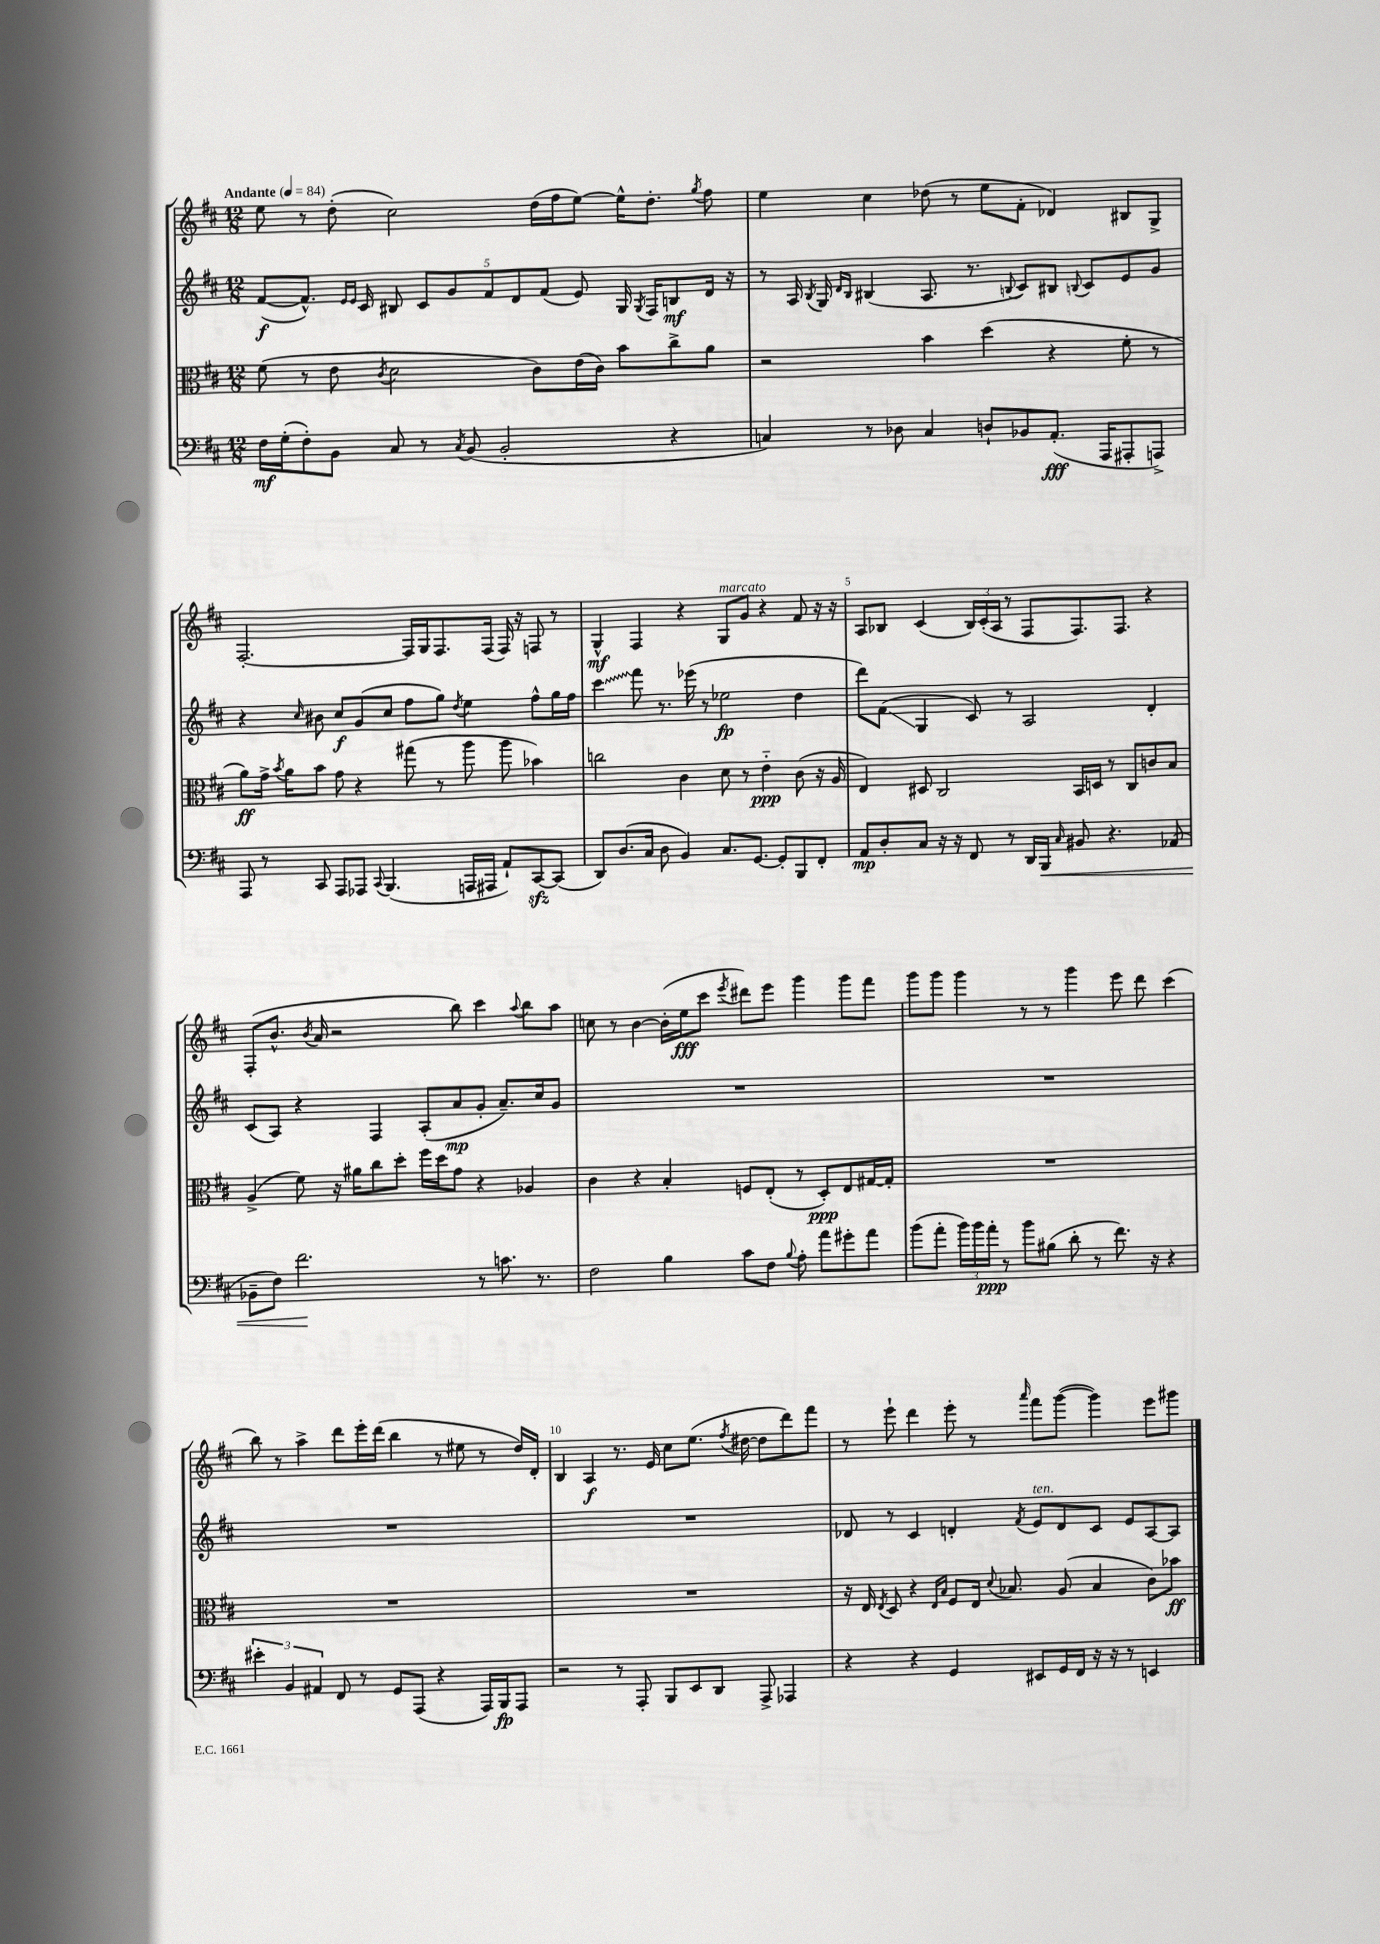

**kern	**kern	**kern	**kern
*staff4	*staff3	*staff2	*staff1
*clefF4	*clefC3	*clefG2	*clefG2
*k[f#c#]	*k[f#c#]	*k[f#c#]	*k[f#c#]
*M12/8	*M12/8	*M12/8	*M12/8
*MM84	*MM84	*MM84	*MM84
16F#	(8f#	([8f#	8ee
(16G'	.	.	.
8F#')	8r	8.f#^^])	8r
8BB	8e	.	(8dd'
.	.	16qqe	.
.	.	16qqe	.
.	.	16c#	.
.	8qc#	.	.
8C#	2d	8B#	2cc#)
8r	.	10c#	.
.	.	10g	.
8qC#	.	.	.
(8BB	.	.	.
.	.	10f#	.
2BB'	.	.	.
.	.	10d	.
.	8c#)	.	(16dd
.	.	(10f#	.
.	.	.	16ff#
.	(16e	8e)	[8ee)
.	16c#)	.	.
.	8b	16G	16ee^^]
.	.	8qG	.
.	.	16F#	8.dd'
4r	8cc#^	8B	.
.	.	.	8qgg
.	8a	16d	8ff#
.	.	16r	.
=	=	=	=
4C)	2r	8r	4ee
.	.	16A	.
.	.	8qB	.
.	.	16G	.
.	.	16qqd	.
.	.	16qqB	.
8r	.	(4B#	4cc#
8D-	.	.	.
4C	4b	8.A	(8dd-
.	.	.	8r
.	.	8.r	.
8D`	(4dd	.	8ee
.	.	8qqB	.
8BB-	.	8c#)	8f#'
(8.AA'	4r	8B#	4d-)
.	.	8qqB	.
.	.	8c#	.
16AAA	.	.	.
8AAA#'	8f#'	8e	8B#
8AAA^)	8r	8g	8G^
=	=	=	=
8AAA	8a)	4r	[2.F#'
8r	16g^	.	.
.	8qb	.	.
.	16a	.	.
.	.	16qqcc#	.
8CC#	8b	8b#	.
8AAA	8g	8cc#	.
8AAA-	4r	(8g	.
8qqCC#	.	.	.
(4.BBB	.	8cc#	.
.	(8gg#	8ff#	16F#]
.	.	.	16G
.	8r	8gg)	8.F#
.	.	8qdd	.
16AAA	8aa	4ee	.
16AAA#	.	.	(16F#
8AA`)	8aa	.	16F#)
.	.	.	16r
[8CC#	4b-)	8ff#^^	8F
(8CC#]	.	16gg	8r
.	.	16ff#	.
=	=	=	=
8DD)	2cc	4ccc#	4G^^
(8.D	.	.	.
.	.	8fff#	4F#
16C#	.	.	.
8D	.	8.r	.
4BB)	4c#	.	4r
.	.	(16eee-	.
.	.	8r	.
8.C#	8d	2ee-	8G
.	8r	.	8g
[8.GG	.	.	.
.	4e'~	.	4r
8GG']	.	.	.
8BBB	(8c#	4dd	8f#
8FF#'	16r	.	16r
.	16A	.	16r
=	=	=	=
8AA	4E)	8ddd)	8A
8D'	.	(8f#	8B-
8C#	8D#	4G	(4c#
16r	2C#	.	.
16r	.	.	.
8FF#	.	8c#)	24B-)
.	.	.	(24c#'
.	.	.	24A
8r	.	8r	8r
16DD	.	2A	8F#
16BBB	.	.	.
16qqC#	.	.	.
8BB#	16BB	.	8.F#)
.	16D	.	.
4.r	8r	.	.
.	.	.	8.F#
.	8C#	.	.
.	8c	4d'	4r
(8AA-	8B	.	.
=	=	=	=
8BB-~	(4A^	(8c#	(8F#'
8F#)	.	8A)	8.b^^
2.f#	8f#)	4r	.
.	.	.	8qb
.	.	.	16a
.	16r	.	2r
.	16a#	.	.
.	8cc#	4F#	.
.	8dd'	.	.
.	16ff#	(8A'	.
.	16dd	.	.
.	8g	8a	8bb)
8r	4r	8g'	4ccc#
8.c	.	8.a~)	.
.	.	.	8qqaa
.	4A-	.	8bb
8.r	.	16cc#	.
.	.	8g	8aa
=	=	=	=
2F#	4c#	1.r	8cc
.	.	.	8r
.	4r	.	[4b
4B	4B'	.	(16b']
.	.	.	16ee
.	.	.	8ccc#
.	.	.	8qeee
8c#	8F	.	8ddd#)
8F#	(8E'	.	8eee
8qqB	.	.	.
8A'	8r	.	4ggg
8a	8D')	.	.
8g#'	8E	.	8ggg
8a	[16G#	.	8fff#
.	16G#']	.	.
=	=	=	=
(8b	1.r	1.r	8ggg
8a'	.	.	8ggg
24b)	.	.	4ggg
24b	.	.	.
24a'	.	.	.
8r	.	.	.
8b	.	.	8r
(8B#	.	.	8r
8d'	.	.	4ggg
8r	.	.	.
8.f#)	.	.	8eee
.	.	.	8ddd
16r	.	.	.
4r	.	.	(4ccc#
=	=	=	=
6e#'	1.r	1.r	8bb)
.	.	.	8r
6BB	.	.	.
.	.	.	4aa^
6AA#	.	.	.
8FF#	.	.	8ddd
8r	.	.	16eee'
.	.	.	(16ddd
8GG	.	.	4bb
(8AAA	.	.	.
4r	.	.	8r
.	.	.	8ee#
16AAA)	.	.	8r
16BBB	.	.	.
8AAA	.	.	16dd)
.	.	.	16d'
=	=	=	=
2r	1.r	1.r	4B
.	.	.	4A
8r	.	.	8.r
8AAA'	.	.	.
.	.	.	16e
8BBB	.	.	8cc#
8EE	.	.	(8.ee
8DD	.	.	.
.	.	.	8qff#
.	.	.	[16dd#
8AAA^	.	.	8dd#]
4AAA-	.	.	8ddd)
.	.	.	8fff#
=	=	=	=
4r	16r	8d-	8r
.	16E	.	.
.	8qE	.	.
.	8D	8r	8eee`
4r	4r	4c#	4ddd
.	16qqE	.	.
.	16qqB	.	.
4GG	8F#	4d'	8eee'
.	16E	.	8r
.	8qqd	.	.
.	8.B-	.	.
.	.	8qf#	16qqaaa
8EE#	.	8e	8fff#
16GG	(8A	8d	([8ggg
16FF#	.	.	.
16r	4B-	8c#	4ggg])
16r	.	.	.
8r	.	8e	.
4EE	8c#)	[8A	8eee
.	8b-	8A]	8ggg#
==	==	==	==
*-	*-	*-	*-
